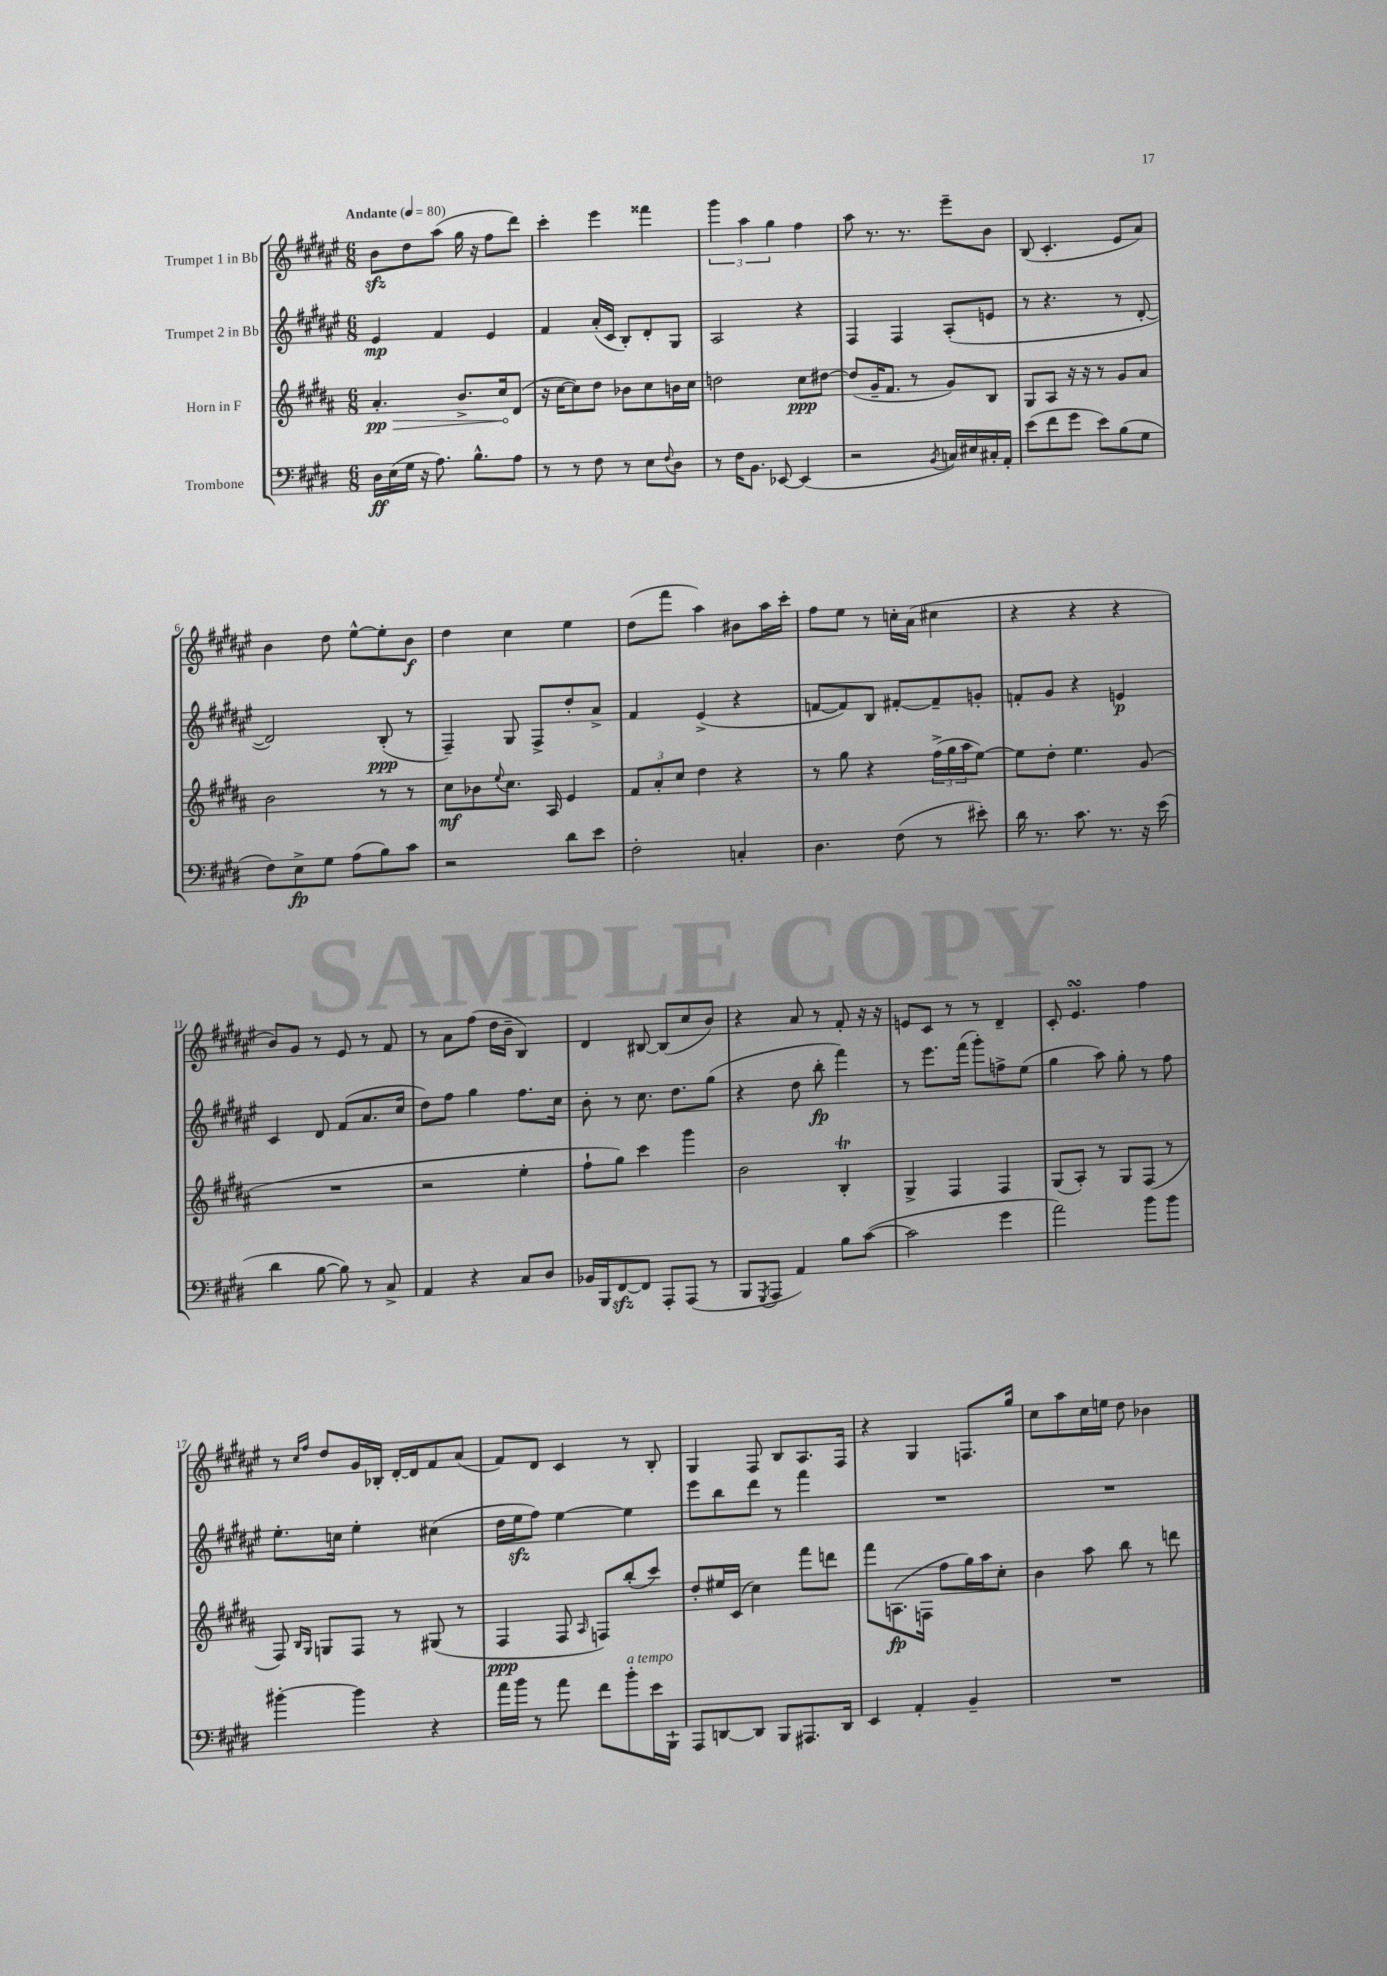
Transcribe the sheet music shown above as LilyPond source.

<<
\new StaffGroup <<
\new Staff = "s0" \with { instrumentName = "Trumpet 1 in Bb" } {
    \clef treble \key fis \major \numericTimeSignature \time 6/8 \tempo "Andante" 4 = 80
    b'8\sfz dis''8 ais''8( gis''16 r16 fis''8 dis'''8) |
    cis'''4-. eis'''4 fisis'''4 |
    \tuplet 3/2 { gis'''4 ais''4 gis''4 } fis''4 |
    ais''8 r8. r8. eis'''8-- b'8 |
    b8( cis'4.-. eis'8 ais'8) |
    b'4 dis''8 eis''8~-^ eis''8-. b'8\f |
    dis''4 cis''4 eis''4 |
    dis''8( fis'''8 ais''4) bis'8 ais''16 cis'''16-. |
    fis''8 eis''8 r8 c''16-. ais'16( cis''4 |
    r4 r4 r4 |
    b'8) gis'8 r8 eis'8 r8 fis'8 |
    r8 ais'8 fis''8( dis''16 b'16-- b4) |
    dis'4 bis8~ bis8( cis''8 b'8) |
    r4 ais'8 r8 fis'8-. r16 r16 |
    e'8 cis'8 r8 r8 dis'4-- |
    cis'8-. eis'4.\turn fis''4 |
    r8 \grace { cis''16 fis''16 } dis''8 gis'16 bes16-. dis'16~-. dis'16 fis'8 ais'8( |
    fis'8) dis'8 cis'4 r8 b8-. |
    gis4 fis8 b8 ais8. fis16 |
    r4 gis4 f8. gis''16 |
    cis''8 ais''8 cis''16 e''16 dis''8 bes'4 \bar "|." |
}
\new Staff = "s1" \with { instrumentName = "Trumpet 2 in Bb" } {
    \clef treble \key fis \major \numericTimeSignature \time 6/8
    eis'4\mp fis'4 eis'4 |
    fis'4 ais'16-.( cis'16 b8-.) dis'8-. gis8 |
    ais2 r4 |
    fis4 fis4 ais8-.( e'8 |
    r8 r4. r8 dis'8~-. |
    dis'2) b8-.\ppp( r8 |
    fis4--) gis8 fis8-> dis''8-. ais'8-> |
    fis'4 eis'4->( r4 |
    f'8~ f'8) b8 fis'8~-. fis'8-- g'8-. |
    f'8-. gis'8 r4 e'4\p |
    cis'4 dis'8 fis'8( ais'8. cis''16 |
    dis''8) fis''8 gis''4 fis''8. cis''16 |
    b'8-. r8 cis''8. dis''8. gis''8( |
    r4 dis''8 b''8-.\fp fis'''4) |
    r8 eis'''8. fis'''16( gis'''8-.) f''8-> eis''8( |
    gis''4 ais''8) gis''8-. r8 fis''8 |
    eis''8.-. c''16 eis''4-. cis''4( |
    dis''16 eis''16\sfz fis''8) eis''4~ eis''4 |
    eis'''8 b''8 dis'''8 r8 fis'''4 |
    R2. |
    R2. \bar "|." |
}
\new Staff = "s2" \with { instrumentName = "Horn in F" } {
    \clef treble \key b \major \numericTimeSignature \time 6/8
    \once \override Hairpin.circled-tip = ##t ais'4.-.\pp\> b'8.-> cis''16\! dis'8( |
    r16 cis''16~ cis''8) dis''8 bes'8 cis''8 b'16 cis''16 |
    d''2 cis''8\ppp dis''8~ |
    dis''8( gis'16-- fis'8. r8 gis'8) b8 |
    gis8 ais8 r16 r16 r8 gis'8 ais'8 |
    b'2 r8 r8 |
    cis''8\mf bes'8 \appoggiatura { e''8 } cis''8. ais16 e'4 |
    \tuplet 3/2 { fis'8 ais'8-. cis''8 } dis''4 r4 |
    r8 gis''8 r4 \tuplet 3/2 { fis''16->( gis''16 ais''16 } e''8~) |
    e''8 dis''8-. e''4. gis'8( |
    R2. |
    r2 e''4-. |
    fis''8-! gis''8) cis'''4 gis'''4 |
    b'2 b4-.\trill |
    gis4-> fis4 fis4 |
    gis8( ais8-.) r8 gis8 fis8( r8 |
    fis8) \grace { b16 gis16 } g8 fis8 r8 gis8( r8 |
    fis4\ppp fis8 \grace { ais16 } f8) b''8-.( cis'''8) |
    dis''8-. eis''16 cis'16( cis''4) fis'''8 d'''8 |
    fis'''8 a8.\fp( f16 fis''8 gis''16) ais''16 cis''8-. |
    b'4 ais''8 b''8 r8 d'''8 \bar "|." |
}
\new Staff = "s3" \with { instrumentName = "Trombone" } {
    \clef bass \key e \major \numericTimeSignature \time 6/8
    dis16\ff e16( gis16 r16 a8.) b8.-^ a8 |
    r8 r8 fis8 r8 e8 \appoggiatura { fis8 } dis8 |
    r8 fis16 b,8. ees,8~ ees,4( |
    r2 \acciaccatura { b,8 } c16) eis16 cis16-. a,16-. |
    e'8( fis'8 gis'8 e'8) b8( gis8 |
    fis8) e8->\fp gis8 a8( b8) cis'8 |
    r2 dis'8 e'8 |
    fis2-. c4-. |
    dis4. fis8( r8 eis'8-.) |
    dis'16 r8. cis'8. r8. r16 e'16( |
    dis'4 b8~ b8) r8 cis8-> |
    a,4 r4 cis8 dis8 |
    bes,16 b,,16 fis,8~\sfz fis,8 a,,8-. a,,8( r8 |
    b,,8 \acciaccatura { gis,,8 } a,,8 a,4) b8 cis'8~( |
    cis'2 gis'4 |
    a'2) b'8 b'8 |
    bis'4~-. bis'4 r4 |
    a'16 b'16 r8 a'8 fis'8 b'8-.^\markup { \italic "a tempo" } e'16 b,,16-! |
    a,,8 d,8~ d,8 b,,8 ais,,8. d,16 |
    e,4 a,4-. b,4-- |
    R2. \bar "|." |
}
>>
>>
